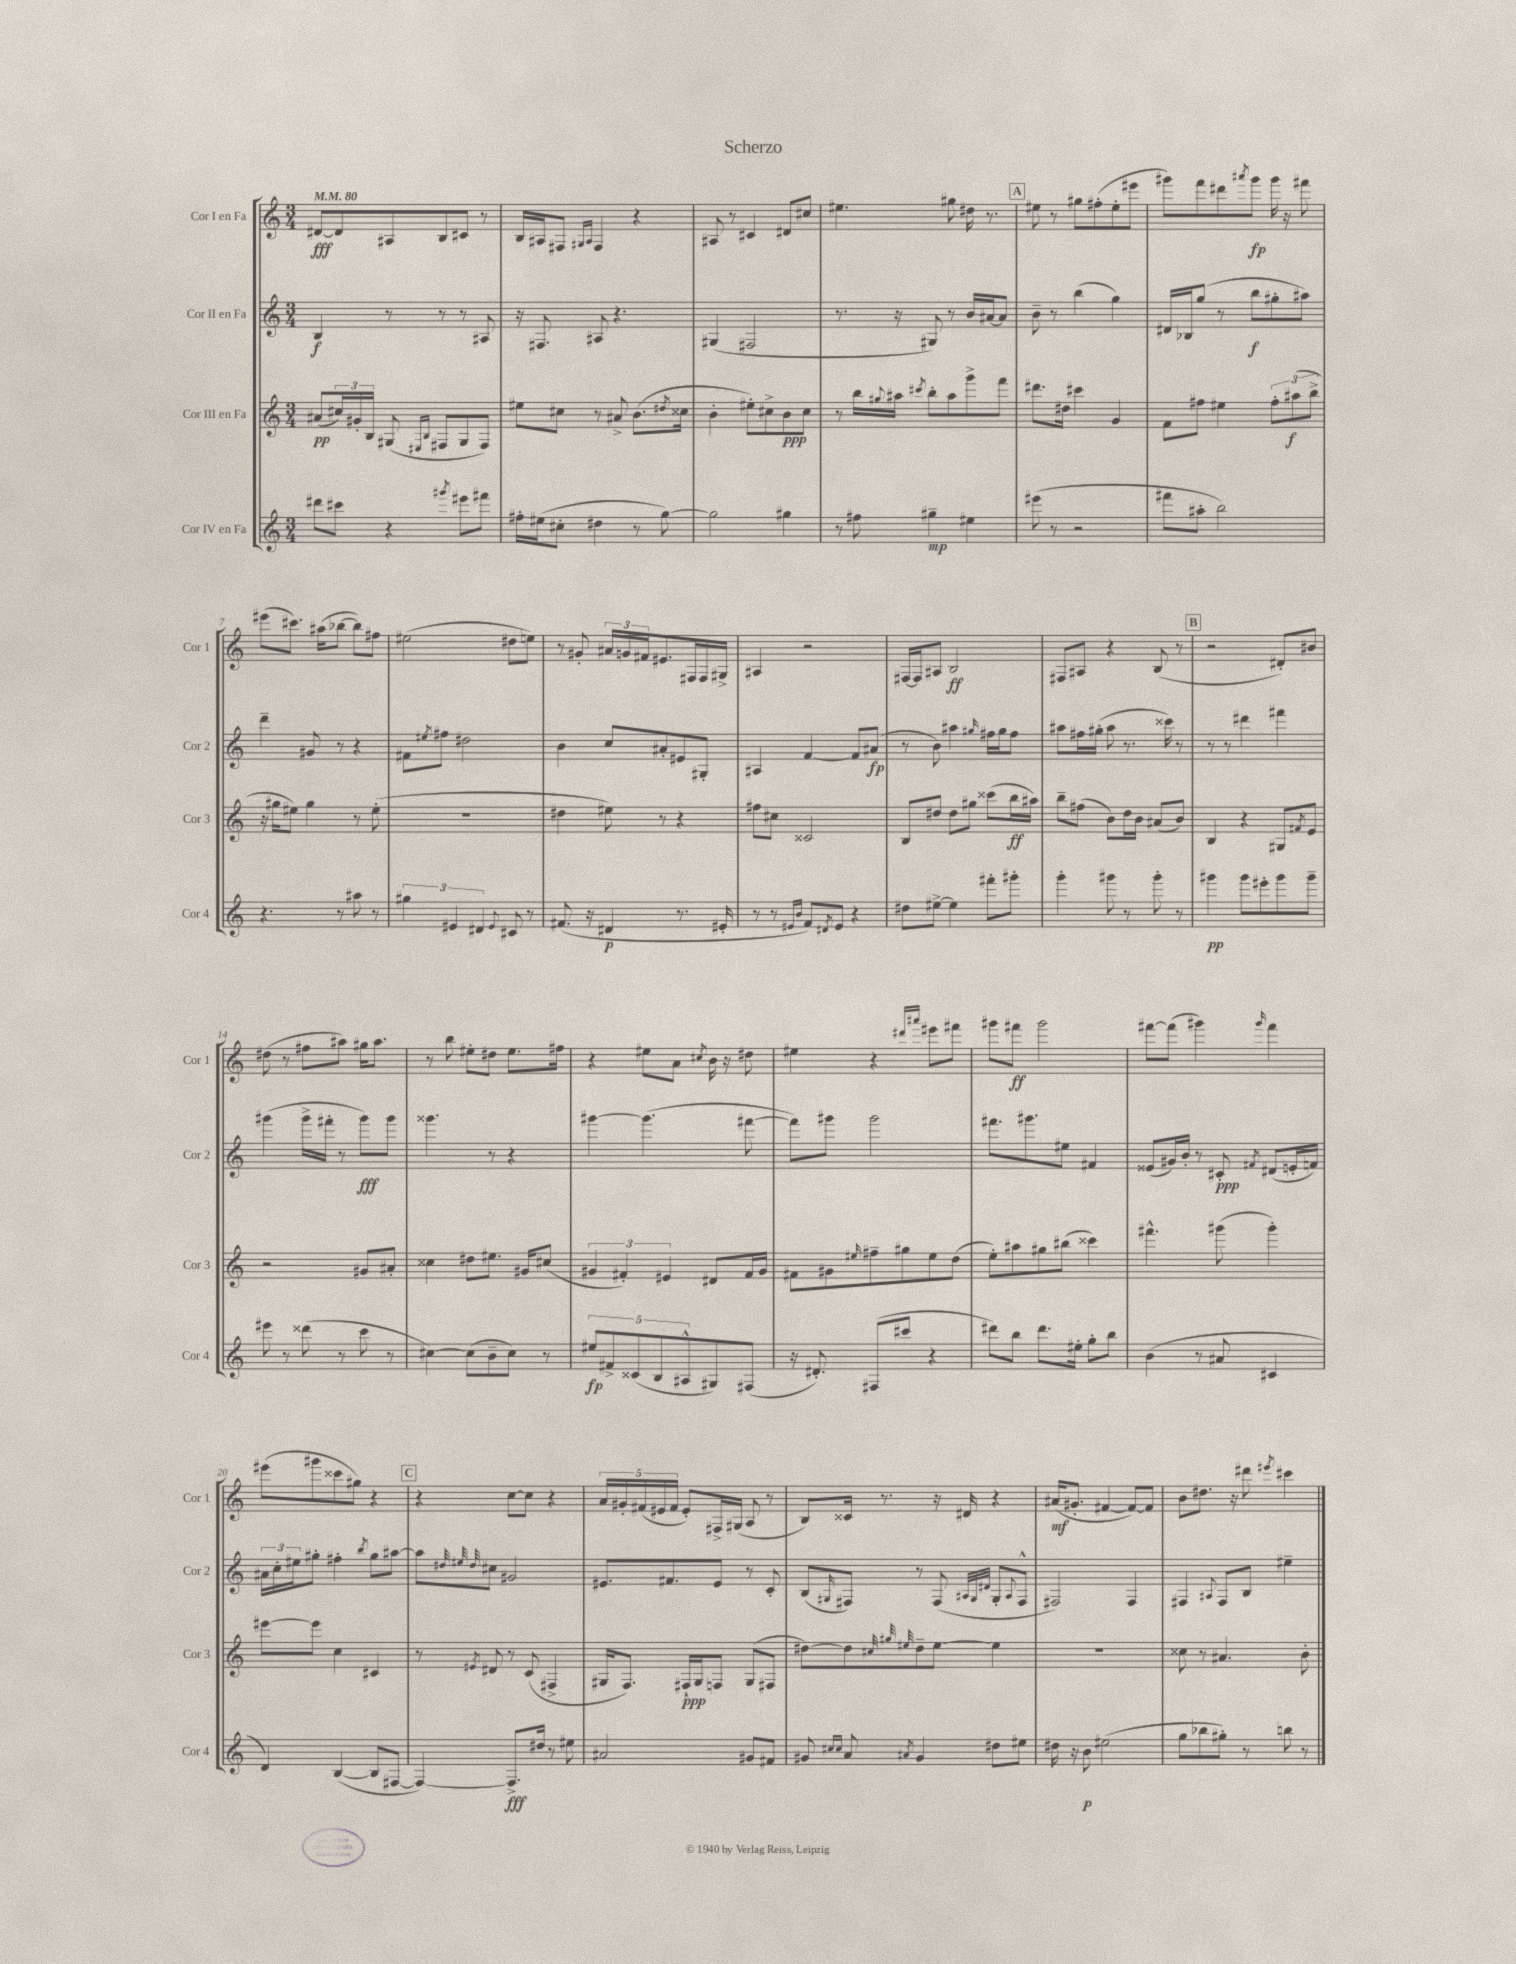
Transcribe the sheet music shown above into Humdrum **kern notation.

**kern	**kern	**kern	**kern
*staff4	*staff3	*staff2	*staff1
*clefG2	*clefG2	*clefG2	*clefG2
*k[]	*k[]	*k[]	*k[]
*M3/4	*M3/4	*M3/4	*M3/4
*MM80	*MM80	*MM80	*MM80
8ddd#\L	(8a#/L	4B/	[8d#/L
8ccc#\J	24cc#/L)	.	8d#/]
.	24g#'/	.	.
.	24B/JJ	.	.
4r	(8G#/	8r	8A#/
.	16qqE#/LL	.	.
.	16qqB/JJ	.	.
.	8F#/L	8r	8B/
8qggg#/	.	.	.
8eee#\L	8G#/	8r	8c#/J
8fff#\J	8F#/J)	8A#/	8r
=	=	=	=
16ff#'\LL	8ee#\L	16r	16B/LL
(16ee#\J	.	8.F#/	16A#/J
8cc#'\J	8cc#\J	.	8F#/J
.	.	.	16qqG#/LL
.	.	.	16qqA#/JJ
4dd#\	8r	8A#/	4F#/
.	8a#^/	4.r	.
8r	(8.b\L	.	4r
[8gg\)	.	.	.
.	8qdd#/	.	.
.	16cc##\Jk	.	.
=	=	=	=
2gg\]	4b'\	(4G#/	8A#/
.	.	.	8r
.	8ee#'\L)	2F#/	4c#/
.	8cc#^\	.	.
4gg#\	8b\	.	8d#/L
.	8cc#\J	.	8cc#/J
=	=	=	=
8r	8r	8.r	4.ee#\
8ff#\	16bb\LL	.	.
.	8qqgg#/	.	.
.	16aa#\JJ	16r	.
.	8qccc#/	.	.
4gg#~\	8bb'\L	8G#/)	.
.	8aa#\	8r	8gg#\
4ee#\	8ggg^\	16b/LL	16dd#\
.	.	[16a#/J	8.r
.	8fff\J	8a#/]J	.
=	=	=	=
(8eee#\	8.ddd#\L	8b~\	8ee#\
8r	.	8r	8r
.	16dd#\Jk	.	.
2r	4ccc#\	(4bb\	8gg#\L
.	.	.	(8ff#'\
.	4g/	4gg\)	8ee#'\
.	.	.	8eee#\J
=	=	=	=
8fff#\L	8f\L	16d#/LL	8ggg#\L)
.	.	16B-/J	.
8aa#'\J	8ff#\J	(8gg/J	8fff\
2bb\)	4ee#\	8r	8ddd#\
.	.	.	8qaaa#/
.	.	8bb\L	8ggg#\J
.	12ff#'\L	8gg#'\	16ggg#\
.	.	.	16r
.	(12aa#\	.	.
.	.	8aa#\J)	8fff#\
.	12bb^\J	.	.
=	=	=	=
4.r	16r	4ddd~\	(8eee#\L
.	16gg#\LK	.	.
.	8ee#\J)	.	8.ccc#\J)
.	4gg#\	8g#/	.
.	.	.	(16aa#\LK
8r	.	8r	[8bb-\J
8aa#\	8r	4r	8bb-\]L)
8r	(8ee#'\	.	8ff#\J
=	=	=	=
6gg#\	2.r	8f#\L	(2ee#\
.	.	8qee#/	.
.	.	8ff#\J	.
6e#/	.	.	.
.	.	2dd#\	.
6d#/	.	.	.
8qqe#/	.	.	.
8c#/	.	.	8dd#\L
8r	.	.	8ee\J)
=	=	=	=
(8.f#/	4dd#\	4b\	8r
.	.	.	8g#'/
16r	.	.	.
4d#/	8ee#\)	8cc/L	24a#/LL
.	.	.	24g/
.	.	.	24f#/J
.	8r	8a#'/	8.e#/
8.r	4r	8e#/	.
.	.	.	16F#/L
.	.	8G#'/J	16F#/
16e#'/	.	.	16G#^/JJ
=	=	=	=
8r	8ff#\L	4A#/	4A#/
8r	8cc#\J	.	.
16qqe#/LL	.	.	.
16qqb/JJ	.	.	.
8f/L)	2c##/	[4f/	2r
8qd#/	.	.	.
8e#/J	.	.	.
4r	.	8f/]L	.
.	.	(8a#/J	.
=	=	=	=
8dd#\L	8B/L	8r	[16F#/LL
.	.	.	16F#/]J
[8ee#^\J	8dd#/J	8b\)	8A#/J
4ee#\]	8dd#\L	4aa#\	2B/
.	8gg#\J	.	.
.	.	16qqgg#/	.
8fff#'\L	(8ccc##\L	16ff#\LL	.
.	.	16gg#\J	.
8ggg#'\J	16bb\L	8ff#\J	.
.	16aa#\JJ)	.	.
=	=	=	=
4ggg'\	8bb~\L	8aa#\L	8F#/L
.	(8ff#\J	16ff#\L	8A#/J
.	.	(16gg#'\JJ	.
8ggg#\	8b\L)	8aa#\	4r
8r	16dd\L	8.r	.
.	16b\JJ	.	.
8ggg#'\	(8a#/L	.	(8B/
.	.	16ccc##\)	.
8r	8b/J)	8r	8r
=	=	=	=
4ggg#\	4B/	8r	2r
.	.	8r	.
8ggg#\L	4r	4ddd#\	.
8eee#'\	.	.	.
8ggg#\	8G#/L	4fff#\	8d#'/L)
.	8qf#/	.	.
8ggg#~\J	8e/J	.	8b#/J
=	=	=	=
8eee#\	2r	(4ggg#\	(8dd#\
8r	.	.	8r
(8ddd##\	.	16ggg#^\LL	8ff#\L
.	.	16fff#'\JJ	.
8r	.	8r	8aa#\J)
8ccc\	8g#/L	8ggg#\L)	16gg#\LK
.	.	.	8.aa#\J
8r	8a#'/J	8ggg#\J	.
=	=	=	=
[4cc#\)	4cc##\	4.ggg##\	8r
.	.	.	8bb\
(8cc#\]L	8dd#\L	.	8ee#'\L
8b~\	8.ee#\J	8r	8dd#\J
8cc#\J)	.	4r	8.ee#\L
.	16g#/LK	.	.
8r	(8cc#/J	.	.
.	.	.	16ff#\Jk
=	=	=	=
10ee#/L	6g#/	[4ggg#\	4r
10f#^/	.	.	.
.	6f#'/)	.	.
(10c##/	.	.	.
.	.	(4.ggg#\]	8ee#\L
10B/	.	.	.
.	6e#/	.	.
.	.	.	8a\J
10A#^^/	.	.	.
.	.	.	8qcc#/
8G#/)	8d#/L	.	16b\
.	.	.	16r
(8F#/J	16f#/L	[8fff#\	8dd#\
.	16g#/JJ	.	.
=	=	=	=
16r	8f#\L	8fff#\]L)	4ee#\
8.d#'/)	.	.	.
.	8g#\	8ggg#\J	.
.	16qqee#/	.	.
(8F#/L	8ff#~\	2ggg#\	4r
8ccc#/J	8gg#\	.	.
.	.	.	16qqddd#/LL
.	.	.	16qqaaa#/JJ
4r	8ee#\	.	8eee#\L
.	(8dd\J	.	8fff#\J
=	=	=	=
8ddd#\L)	8ee'\L)	8.fff#\L	8ggg#\L
8bb\J	8aa#\	.	8fff#\J
.	.	8.ggg#\	.
8.ddd#\L	8gg#\	.	2ggg#\
.	(8bb#\J	8ee#\J	.
16ee#'\Jk	.	.	.
8gg'\L	4ccc##\)	4f#/	.
8bb\J	.	.	.
=	=	=	=
(4b\	4.fff#^^\	(8e##/L	[8fff#\L
.	.	16g#/L)	(8fff#\]J
.	.	16b'/JJ	.
8r	.	8r	4ggg#\)
8a#/	(8ggg#\	8c#'/	.
.	.	8qf#/	16qqggg#/
4c#/	4ggg#'\)	(8d#/L	4fff#\
.	.	16e'/L	.
.	.	16f/JJ)	.
=	=	=	=
4d/)	[8eee#\L	24a#\LL	(8eee#\L
.	.	24cc'\	.
.	.	24ee#\J	.
.	8eee#\]J	8gg#'\J	8ggg#\
([4B/	4cc\	4ff#'\	8ccc##\
.	.	.	8gg#\J)
.	.	8qbb/	.
8B/]L	4c#/	8gg#\L	4r
[8F#/J	.	[8aa#\J	.
=	=	=	=
4F#/_)	8r	8aa#\]L	4r
.	.	32qqdd#/	.
.	.	32qqee#/	.
.	8qe#/	32qqdd#/	.
.	8d#/	8cc#\J	.
8.F#^/]L	8r	2g#/	[8cc\L
.	(8c/	.	8cc\]J
16dd#/Jk	.	.	.
8r	4F#^/	.	4r
8ee#\	.	.	.
=	=	=	=
2a#/	16G#/LK	8.e#/L	20a/LL
.	.	.	20g#'/
.	8.F/J)	.	.
.	.	.	(20f#/
.	.	.	20e#/
.	.	8.f#/	.
.	.	.	20f#/JJ
.	16F#`/LL	.	8e#'/L)
.	16G#/J	.	.
.	8F/J	8e#/J	16F#^/L
.	.	.	(16G#/JJ
8g#/L	(8G#/L	8r	8A/
8f#/J	8F#/J	8c'/	8r
=	=	=	=
8g#/	[8dd#\L)	(8B/L	8B/L)
16qqcc#/LL	.	.	.
16qqcc#/JJ	.	16qqG#/	.
8a/	8dd#\]	8F#/J)	16c##/Jk
.	.	.	8.r
.	32qqcc#/	.	.
.	32qqgg#/	.	.
8qa#/	32qqee#/	.	.
4g#/	8dd#~\	8r	.
.	[8ee#\J	(8F#/	16r
.	.	.	16d#/
.	.	32qqA#/LLL	.
.	.	32qqG#/	.
.	.	32qqd#/JJJ	.
8dd#\L	4ee#\]	8G#'/L	4r
.	.	8qqA#/	.
8ee#\J	.	8F#^^/J	.
=	=	=	=
16dd#\	2.r	2F#/)	(16a#/LK
16r	.	.	8.g#'/J
8b\	.	.	.
(2ee#\	.	.	[4f#/
.	.	4F#/	8f#/_L)
.	.	.	8f#/]J
=	=	=	=
8gg\L	8cc##\	4F#/	8b\L
8bb-\	8r	.	8.dd#\J
.	.	8qqA#/	.
8gg#'\J)	4.a#/	8F#/L	.
.	.	.	16r
8r	.	8B/J	8ddd#\
.	.	.	8qeee#/
8bb\	.	4ee#~\	4ccc#\
8r	8b'\	.	.
==	==	==	==
*-	*-	*-	*-
